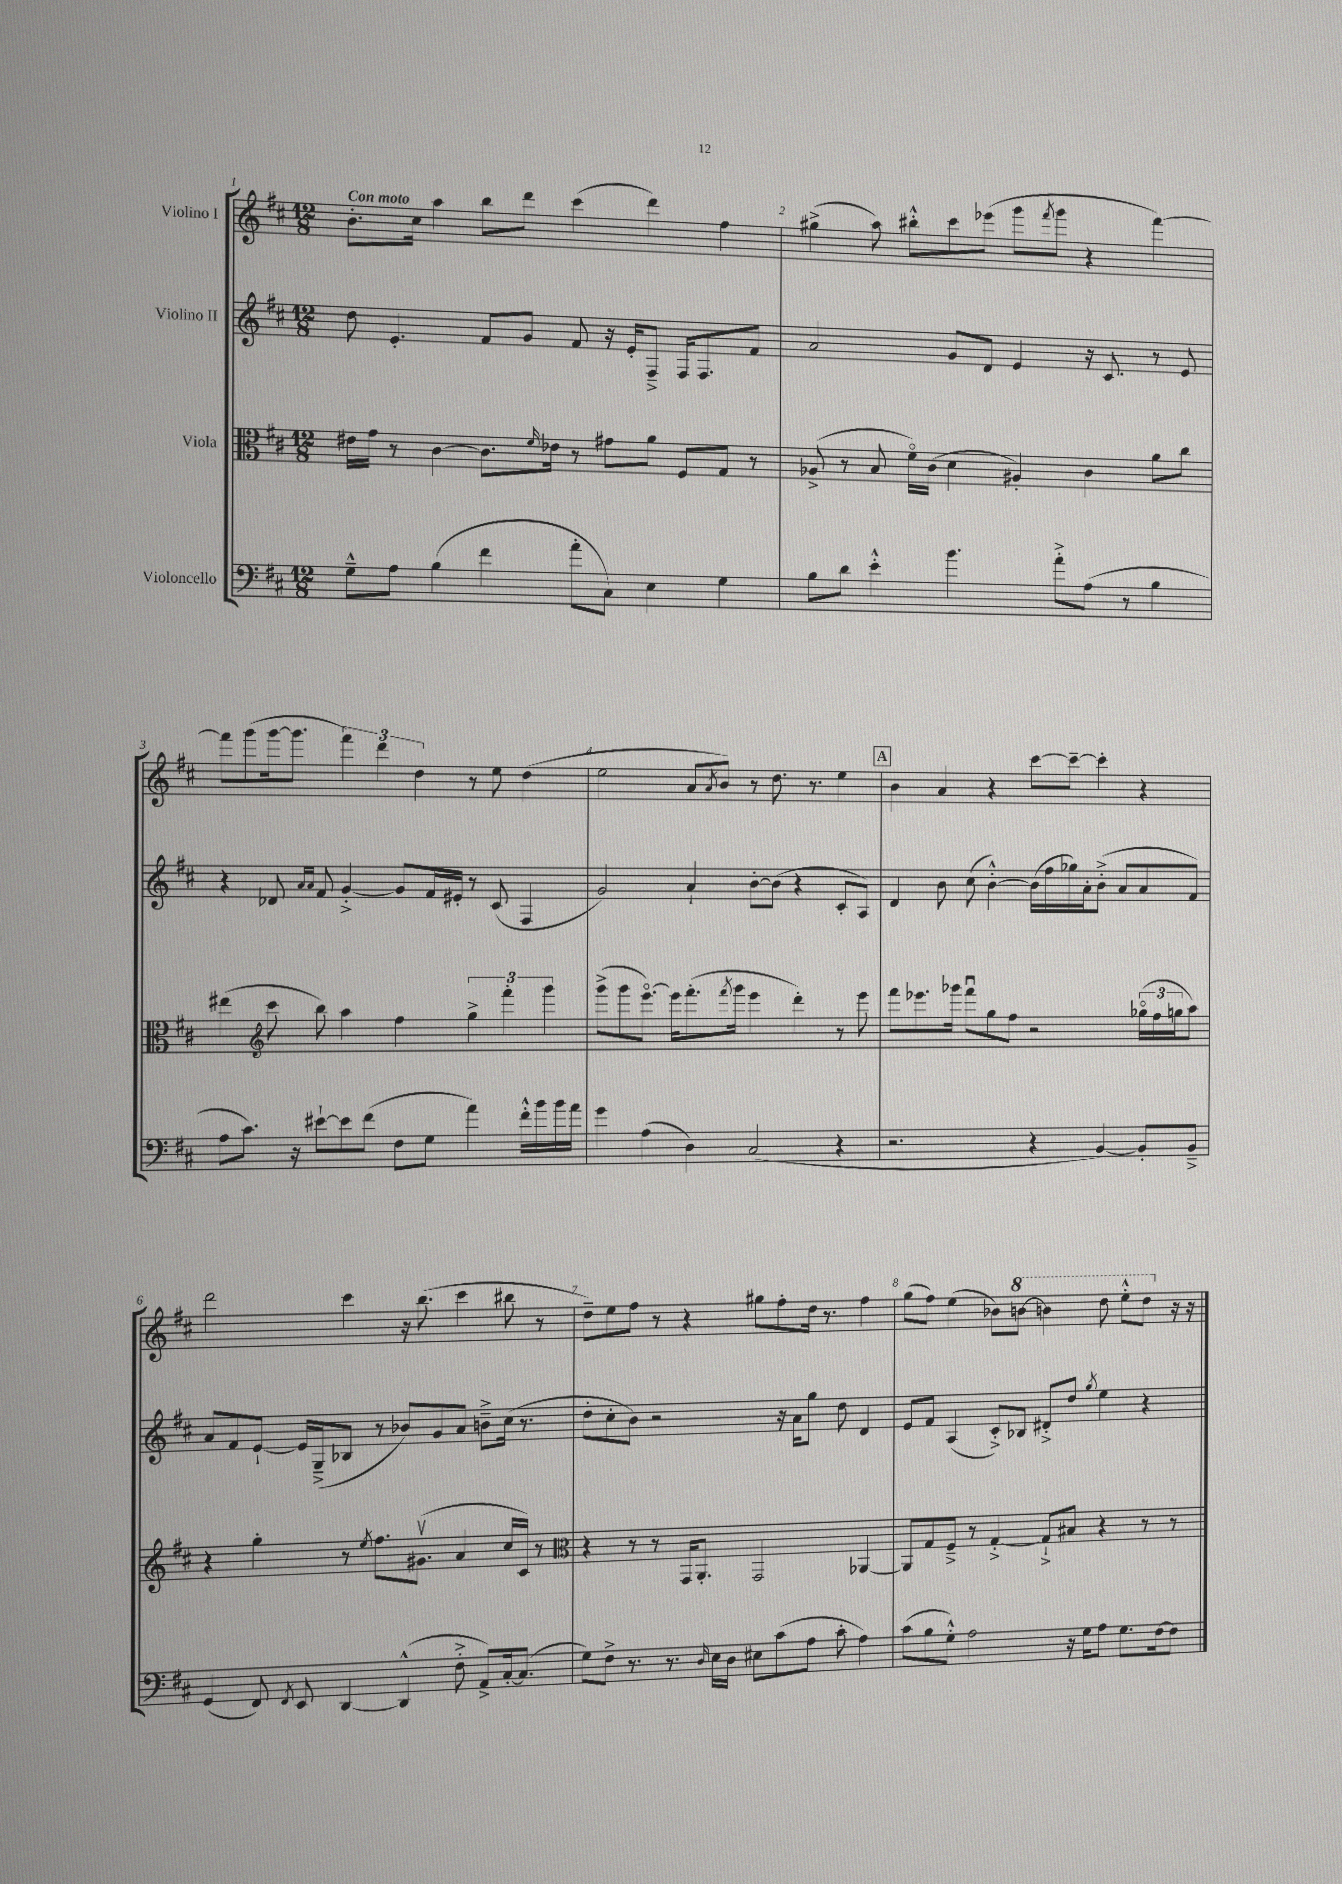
<<
\new StaffGroup <<
\new Staff = "s0" \with { instrumentName = "Violino I" } {
    \clef treble \key d \major \numericTimeSignature \time 12/8 \tempo "Con moto"
    b'8.-. cis''16 a''4 b''8 d'''8 cis'''4( d'''4) fis''4 |
    gis''4->( a''8) bis''8-.-^ cis'''8 ees'''8( g'''8 \acciaccatura { fis'''8 } g'''8 r4 fis'''4~) |
    fis'''8 g'''8( g'''16~ g'''8. \tuplet 3/2 { fis'''4) d'''4 d''4 } r8 e''8 d''4( |
    e''2 a'8 \acciaccatura { a'8 } b'8) r8 d''8. r8. e''4 |
    \mark \markup { \box "A" } b'4 a'4 r4 cis'''8~ cis'''8~-- cis'''4-. r4 |
    d'''2 cis'''4 r16 b''8.( cis'''4 bis''8 r8 |
    d''8--) e''8 fis''8 r8 r4 gis''8 fis''8-. d''16 r8. fis''4 |
    g''8( fis''8) e''4( bes'8) \ottava #1 b''!8~ b''!4 d'''8 e'''8-.-^ d'''8 \ottava #0 r16 r16 \bar "|." |
}
\new Staff = "s1" \with { instrumentName = "Violino II" } {
    \clef treble \key d \major \numericTimeSignature \time 12/8
    d''8 e'4.-. fis'8 g'8 fis'8 r16 e'16-. fis8---> fis16 fis8. fis'8 |
    a'2 g'8 d'8 e'4 r16 cis'8. r8 e'8 |
    r4 des'8 \grace { a'16 a'16 } fis'8 g'4~-.-> g'8 fis'16 eis'16-. r8 cis'8( fis4 |
    g'2) a'4-! b'8~-. b'8( r4 cis'8-. a8) |
    \mark \markup { \box "A" } d'4 b'8 cis''8( b'4~-.-^) b'16( fis''16 ges''16) a'16-. b'8-.->( a'8 a'8 fis'8) |
    a'8 fis'8 e'8~-! e'16 g16--->( bes8 r8 bes'8) g'8 a'8 b'8---> cis''16( r8. |
    d''8-. cis''8-. b'8) r2 r16 a'16 g''8 d''8 d'4 |
    e'8 fis'8 a4( cis'8-.->) bes8 dis'8-.-> d''8 \acciaccatura { g''8 } e''4 r4 \bar "|." |
}
\new Staff = "s2" \with { instrumentName = "Viola" } {
    \clef alto \key d \major \numericTimeSignature \time 12/8
    eis'16 g'16 r8 cis'4~ cis'8. \grace { fis'16 } ees'16 r8 gis'8 a'8 fis8 g8 r8 |
    aes8->( r8 b8 fis'16\flageolet) cis'16( d'4 ais4-.) cis'4 a'8 cis''8 |
    eis''4( \clef treble cis'''8 b''8) a''4 fis''4 \tuplet 3/2 { g''4-> fis'''4-. g'''4 } |
    g'''8->( g'''8 e'''8.~\flageolet) e'''16 fis'''8.-.( \acciaccatura { fis'''8 } g'''16 e'''4 d'''4-.) r8 e'''8 |
    \mark \markup { \box "A" } fis'''8 ees'''8. ges'''16 fis'''8\downbow g''8 fis''8 r2 \tuplet 3/2 { ges''16\flageolet( fis''16 g''16 } a''8) |
    r4 g''4-. r8 \acciaccatura { e''8 } fis''8. gis'8.\upbow( a'4 cis''16 cis'16) r8 |
    \clef alto r4 r8 r8 g,16 a,8.-. g,2 aes,4~ |
    aes,8 g8 fis8---> r8 g4~-.-> g8-!-> bis8 r4 r8 r8 \bar "|." |
}
\new Staff = "s3" \with { instrumentName = "Violoncello" } {
    \clef bass \key d \major \numericTimeSignature \time 12/8
    g8---^ a8 b4( fis'4 a'8-. cis8) e4 g4 |
    b8 d'8 e'4-.-^ b'4. a'8-.-> a8( r8 b4 |
    a8 cis'8.) r16 eis'8~-! eis'8 fis'8( fis8 g8 a'4) fis'16-.-^ b'16 b'16 a'16 |
    g'4 a4( d4) cis2( r4 |
    \mark \markup { \box "A" } r2. r4 b,4~) b,8-. b,8---> |
    g,4( fis,8) \acciaccatura { fis,8 } e,8 d,4~ d,4-^( fis8-.-> a,8->) cis16~-. cis8.( |
    g8) fis8-> r8. r8. \grace { d16 } e16 d16 eis8 cis'8( a8 cis'8-. a4) |
    cis'8( b8 g8-.-^) a2 r16 g16 a8 g8. fis16~ fis8 \bar "|." |
}
>>
>>
\layout { \context { \Score \override BarNumber.break-visibility = ##(#f #t #t) barNumberVisibility = #all-bar-numbers-visible } }
